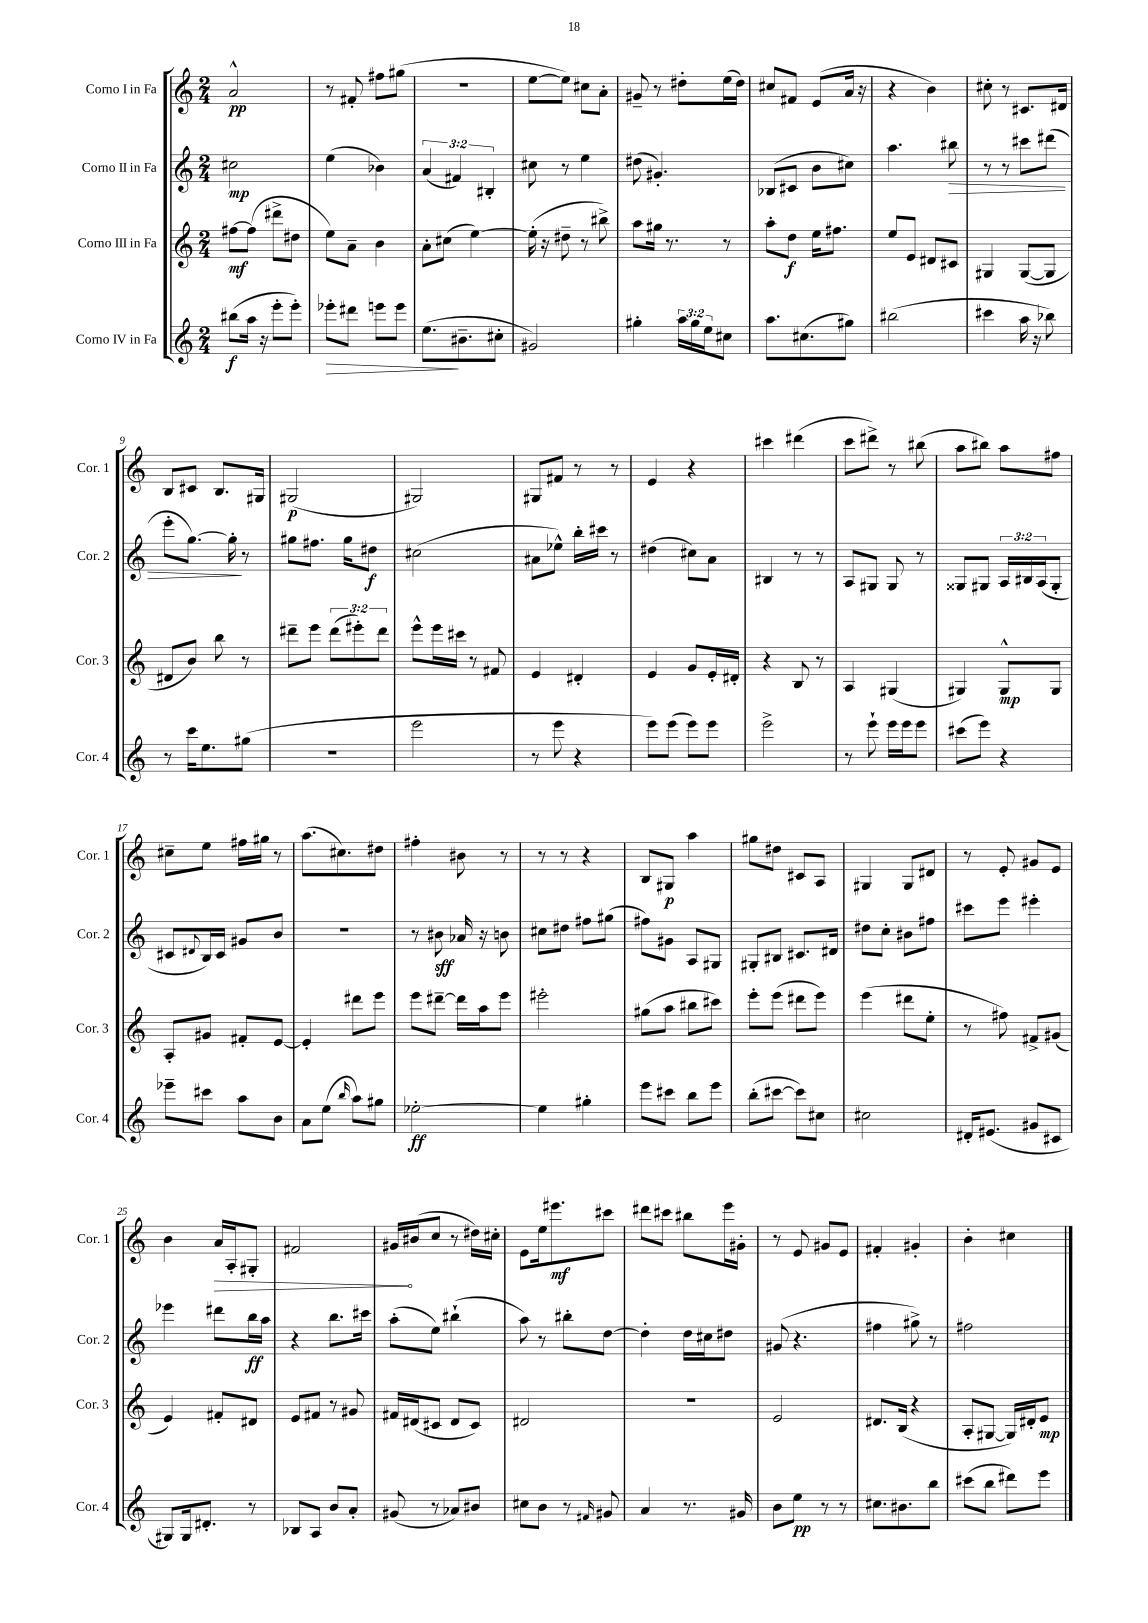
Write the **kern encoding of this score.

**kern	**kern	**kern	**kern
*staff4	*staff3	*staff2	*staff1
*clefG2	*clefG2	*clefG2	*clefG2
*k[]	*k[]	*k[]	*k[]
*M2/4	*M2/4	*M2/4	*M2/4
(8bb#	[8ff#	2cc#	2a^^
16aa	(8ff#]	.	.
16r	.	.	.
8eee'	8ddd#^	.	.
8eee')	8dd#	.	.
=	=	=	=
8eee-'	8ee)	(4ee	8r
8ddd#	8a~	.	8f#'
8eee	4b	4b-)	8ff#
8eee	.	.	(8gg#
=	=	=	=
(8.ee	8a'	(6a	2r
.	(8cc#	.	.
.	.	6f#)	.
8.b#~	.	.	.
.	[4ee)	.	.
.	.	6B#'	.
8cc#'	.	.	.
=	=	=	=
2g#)	(16ee']	8cc#	[8ee
.	16r	.	.
.	8dd#~	8r	8ee])
.	8r	4ee	8cc#
.	8bb#^)	.	8a'
=	=	=	=
4gg#'	8aa	(8dd#	8g#~
.	16gg#	4.g#')	8r
.	8.r	.	.
24aa	.	.	8dd#'
24gg#	.	.	.
24ee	.	.	.
8cc#	8r	.	(16ee
.	.	.	16dd#)
=	=	=	=
8.aa	8aa'	(8B-	8cc#
.	8dd	8c#	8f#
(8.cc#	.	.	.
.	16ee	8b	(8e
.	8.ff#	.	.
8gg#)	.	8cc#)	16a
.	.	.	16r
=	=	=	=
(2bb#	8ee	4.aa	4r
.	8e	.	.
.	8d#	.	4b)
.	8c#	8bb#	.
=	=	=	=
4ccc#	4G#	8r	8cc#'
.	.	8r	8r
16aa	([8G#	8ccc#	8.c#
16r	.	.	.
8bb-)	8G#]	(8ddd#	.
.	.	.	16d#
=	=	=	=
8r	8d#	8eee'	8B
16ccc	8b)	[8.gg)	8c#
8.ee	.	.	.
.	8bb	.	8.B
.	.	16gg']	.
(8gg#	8r	8r	.
.	.	.	16G#
=	=	=	=
2r	8ddd#~	8gg#	(2G#
.	8eee	8.ff#	.
.	(12ddd#	.	.
.	.	16gg#	.
.	12eee#')	.	.
.	.	8dd#	.
.	12ddd#	.	.
=	=	=	=
2eee	8eee^^	(2cc#	2G#)
.	16eee	.	.
.	16ccc#	.	.
.	8r	.	.
.	8f#	.	.
=	=	=	=
8r	4e	8a#	8G#
8eee	.	8ee-^^)	8f#
4r	4d#'	16bb'	8r
.	.	16ccc#	.
.	.	8r	8r
=	=	=	=
8eee)	4e	(4dd#	4e
(8eee	.	.	.
8eee)	8g	8cc#)	4r
8eee	16e'	8a	.
.	16d#'	.	.
=	=	=	=
2eee^	4r	4B#	4ccc#
.	8B	8r	(4ddd#
.	8r	8r	.
=	=	=	=
8r	4A	8A	8ccc
8eee`	.	8G#	8ddd#^)
16eee	(4G#	8G#	8r
16eee	.	.	.
8eee	.	8r	(8bb#
=	=	=	=
(8ccc#	4G#)	8G##	8aa
8eee)	.	8G#	8bb#)
4r	8G#^^	24A	8aa
.	.	24B#	.
.	.	(24A	.
.	8G#	8G#'	8ff#
=	=	=	=
8eee-~	8A'	8c#	8cc#~
.	.	8qqd#	.
8ccc#	8g#	16B)	8ee
.	.	16c#	.
8aa	8f#'	8g#	16ff#
.	.	.	16gg#
8b	[8e	8b	8r
=	=	=	=
8a	4e']	2r	(8.aa
(8ee	.	.	.
.	.	.	8.cc#)
16qqbb	.	.	.
8aa)	8ddd#	.	.
8gg#	8eee	.	8dd#
=	=	=	=
[2ee-'	8eee	8r	4ff#'
.	[8ddd#~	8b#	.
.	16ddd#]	16a-	8b#
.	16aa	16r	.
.	8eee	8b	8r
=	=	=	=
4ee-]	2eee#'	8cc#	8r
.	.	8dd#	8r
4gg#'	.	8ff#	4r
.	.	(8gg#	.
=	=	=	=
8eee	(8gg#	8ff#)	8B
8ccc#	8aa	8g#	8G#
8bb	8bb#	8A	4aa
8eee	8ccc#)	8G#	.
=	=	=	=
(8bb'	8eee'	8G#'	8gg#
[8ccc#	(8eee	8B#	8dd#
8ccc#])	8ddd#	8.c#	8c#
8cc#	8eee)	.	8A
.	.	16d#	.
=	=	=	=
2cc#	(4eee	8dd#	4G#
.	.	8cc'	.
.	8ddd#	8b#	8G#
.	8ee'	8ff#	8d#
=	=	=	=
16d#'	8r	8ccc#	8r
(8.e#	.	.	.
.	8ff#)	8eee	8e'
8g#	8f#^	4eee#'	8g#
8c#	(8g#	.	8e
=	=	=	=
8G#)	4e)	4eee-	4b
16G#	.	.	.
8.d#'	.	.	.
.	8f#'	8ddd#	16a
.	.	.	16A'
8r	8d#	16bb	8G#'
.	.	16aa	.
=	=	=	=
8B-	8e	4r	2f#
8A	8f#	.	.
8b	8r	8.bb	.
8a'	8g#	.	.
.	.	16ccc#	.
=	=	=	=
(8g#	16f#	(8aa'	16g#
.	(16d#	.	(16b#
8r	8c#	8ee)	8cc
8a-)	8d#	(4bb#`	8r
8b#	8c#)	.	16dd#)
.	.	.	16cc#'
=	=	=	=
8cc#	2d#	8aa)	8e
8b	.	8r	16ee
.	.	.	8.eee#
8r	.	8bb#'	.
16qqf#	.	.	.
8g#	.	[8dd	8ccc#
=	=	=	=
4a	2r	4dd']	8ddd#
.	.	.	8ccc#
8.r	.	16dd	8bb#
.	.	16cc#	.
.	.	8dd#	16eee
16g#	.	.	16g#'
=	=	=	=
8b	2e	(8g#	8r
8ee	.	4.r	8e
8r	.	.	8g#
8r	.	.	8e
=	=	=	=
8.cc#	8.d#	4ff#	4f#'
8.b#	(16B	.	.
.	4r	8gg#^)	4g#'
8bb	.	8r	.
=	=	=	=
(8ccc#	8A'	2ff#	4b'
8bb	[8G#	.	.
8ddd#)	16G#])	.	4cc#
.	16d#'	.	.
8eee	8e	.	.
==	==	==	==
*-	*-	*-	*-
